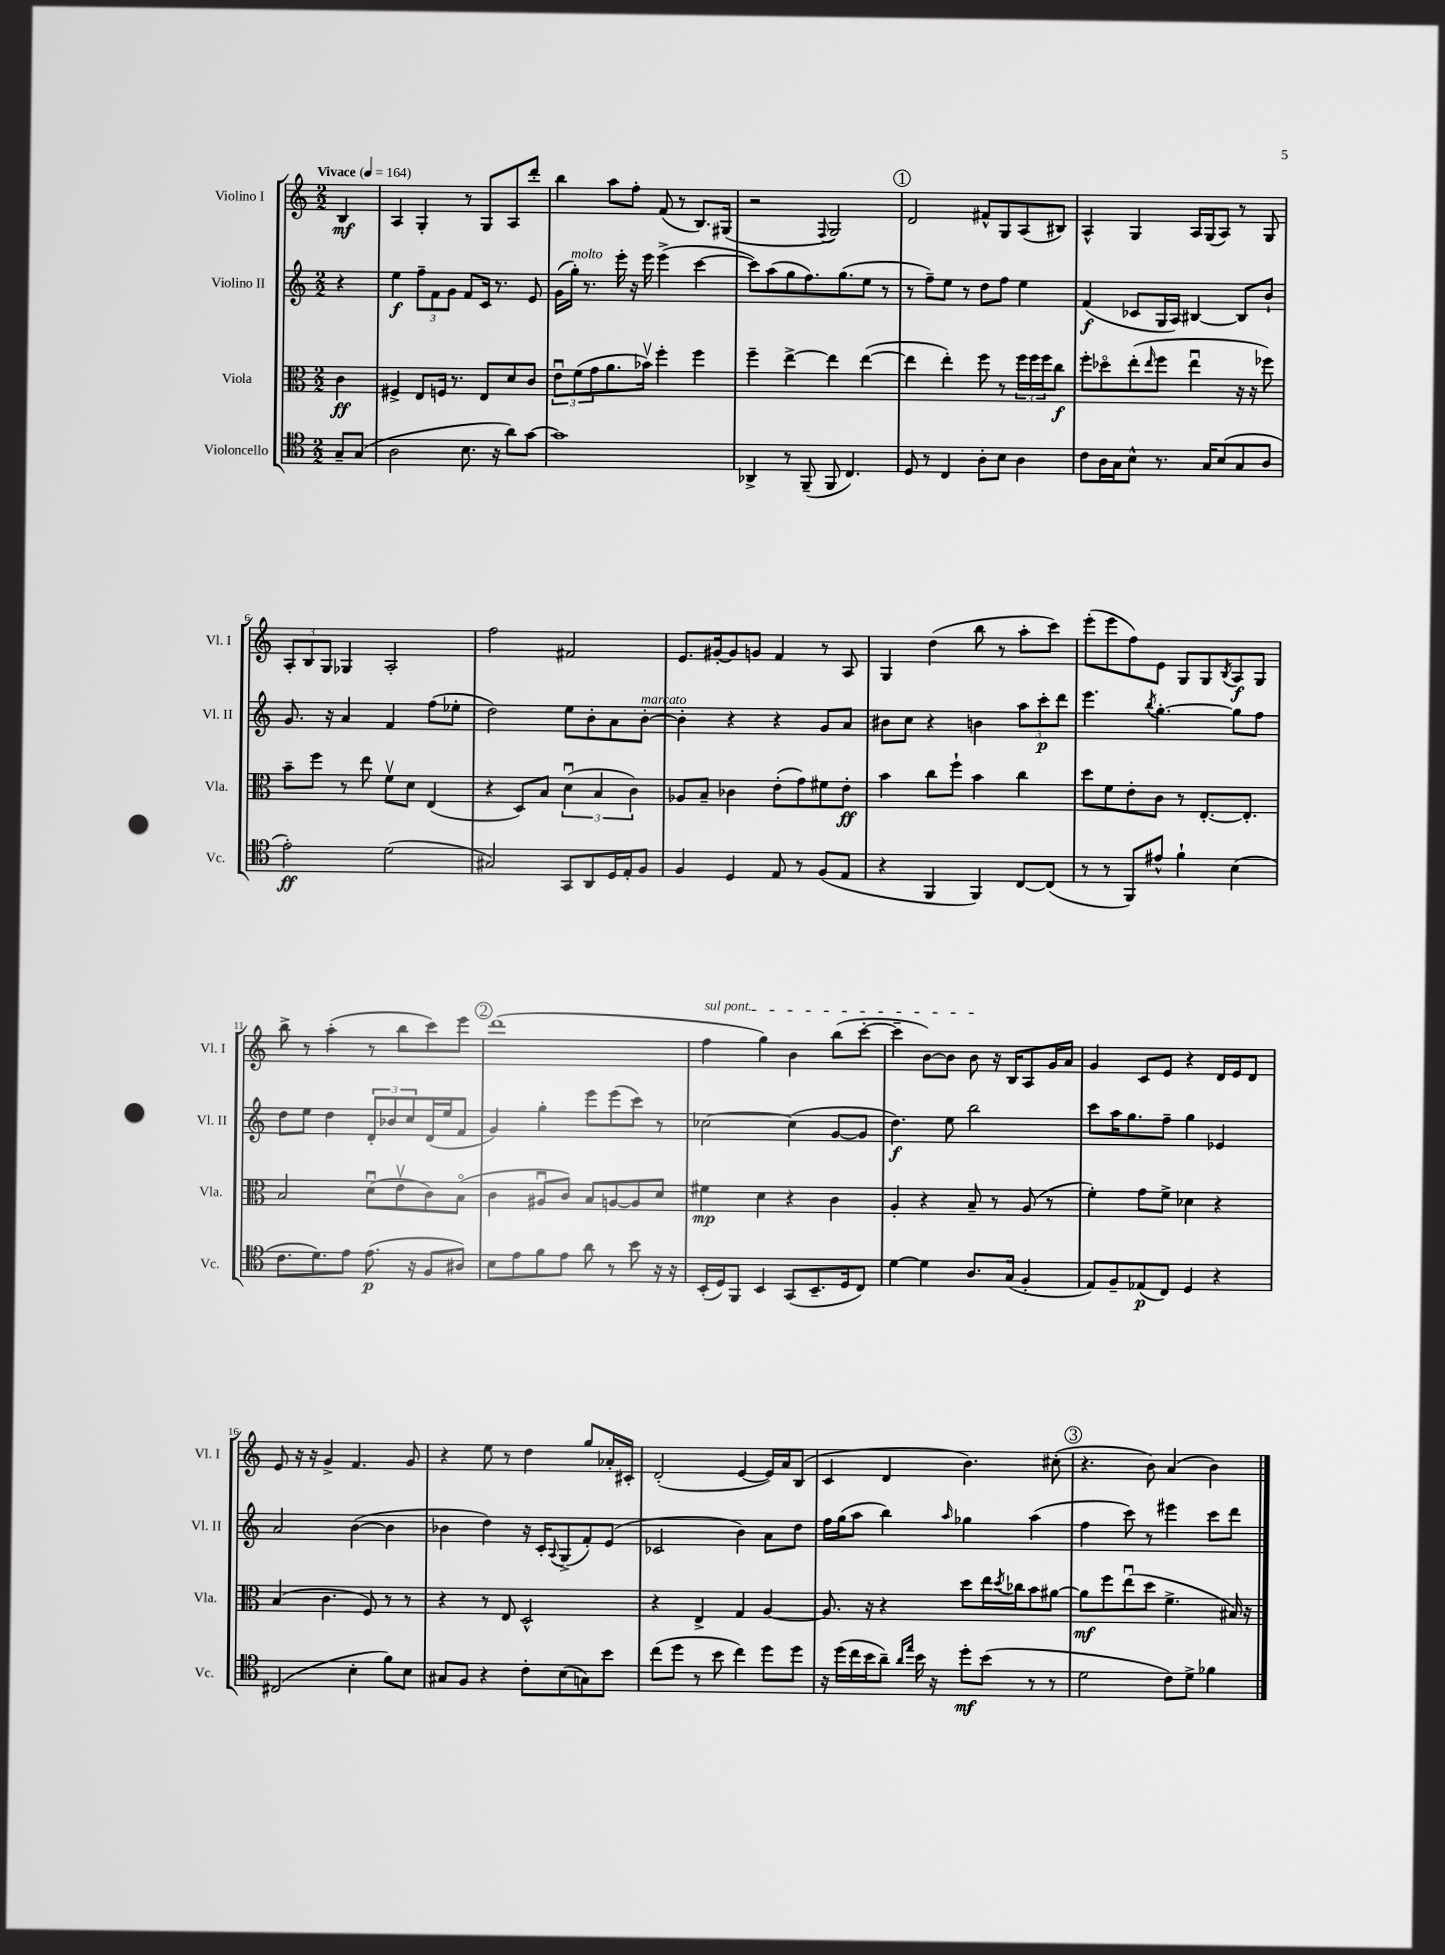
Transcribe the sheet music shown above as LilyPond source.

<<
\new StaffGroup <<
\new Staff = "s0" \with { instrumentName = "Violino I" shortInstrumentName = "Vl. I" } {
    \clef treble \key c \major \numericTimeSignature \time 2/2 \partial 4 \tempo "Vivace" 4 = 164
    b4\mf |
    a4 g4-. r8 g8 a8 d'''8-. |
    b''4 a''8 f''8-. f'8( r8 b8.) gis16( |
    r2 \appoggiatura { f8 } g2) |
    \mark \markup { \circle "1" } d'2 fis'8-^ g8 a8( bis8) |
    a4-^ g4 a16 g16( a8) r8 g8 |
    \tuplet 3/2 { a8-. b8 g8 } ges4 a2-. |
    f''2 fis'2 |
    e'8. gis'16~-. gis'8 g'8 f'4 r8 a8 |
    g4 d''4( b''8 r8 a''8-. c'''8) |
    e'''8-.( e'''8 f''8) e'8 g8 g8 \acciaccatura { b8 } a8\f g8 |
    b''8-> r8 a''4-.( r8 b''8 c'''8) e'''8 |
    \mark \markup { \circle "2" } d'''1( |
    \once \override TextSpanner.bound-details.left.text = \markup { \italic "sul pont." } f''4\startTextSpan g''4) b'4 b''8( c'''8~-. |
    c'''4-- b'8~) b'8 b'8\stopTextSpan r16 b16 a8 g'16 a'16 |
    g'4 c'8 e'8 r4 d'16 e'16 d'8 |
    e'8 r16 r16 g'4-> f'4. g'8 |
    r4 e''8 r8 d''4 g''8 aes'16-. cis'16-. |
    d'2-.( e'4~ e'16) a'16 b8( |
    c'4 d'4 b'4.) cis''8-.( |
    \mark \markup { \circle "3" } r4. b'8) a'4( b'4) \bar "|." |
}
\new Staff = "s1" \with { instrumentName = "Violino II" shortInstrumentName = "Vl. II" } {
    \clef treble \key c \major \numericTimeSignature \time 2/2 \partial 4
    r4 |
    e''4\f \tuplet 3/2 { f''8-- f'8 g'8 } f'8 c'16 r8. e'8 |
    g'16( g''16-.^\markup { \italic "molto" }) r8. e'''16-. r16 e'''16 e'''4->( c'''4~ |
    c'''8) a''8( g''8 f''8.) g''8.( e''8 r8 |
    \mark \markup { \circle "1" } r8 f''8--) e''8 r8 d''8 f''8 e''4 |
    f'4\f( ces'8 g16 a16) bis4~ bis8 b'8-! |
    g'8. r16 a'4 f'4 f''8( ees''8-. |
    d''2) e''8 b'8-. a'8 b'8~-.^\markup { \italic "marcato" } |
    b'4-. r4 r4 g'8 a'8 |
    bis'8 c''8 r4 b'4 \tuplet 3/2 { a''8 c'''8-.\p d'''8 } |
    e'''4. \acciaccatura { b''8 } g''4.~-. g''8 f''8 |
    d''8 e''8 d''4 \tuplet 3/2 { d'8-. bes'8 c''8 } d'16( e''16 f'8 |
    \mark \markup { \circle "2" } g'4) g''4-. e'''8 e'''8( c'''8) r8 |
    ces''2~ ces''4( g'8~ g'8 |
    d''4.\f) e''8 b''2 |
    c'''8 a''16 g''8. f''8-- g''4 ees'4 |
    a'2 b'4~( b'4 |
    bes'4 d''4) r16 c'16-. \appoggiatura { a8 } g8->( f'8-.) e'8( |
    ces'2 b'4) a'8 d''8 |
    f''16 g''16( a''8 b''4) \grace { a''16 } ges''4 a''4( |
    \mark \markup { \circle "3" } f''4 c'''8) r8 eis'''4 c'''8 d'''8 \bar "|." |
}
\new Staff = "s2" \with { instrumentName = "Viola" shortInstrumentName = "Vla." } {
    \clef alto \key c \major \numericTimeSignature \time 2/2 \partial 4
    c'4\ff |
    fis4-> e8 f16 r8. e8 d'8 c'8 |
    \tuplet 3/2 { e'8\downbow f'8( g'8 } a'8. bes'16\upbow) f''4-. f''4 |
    f''4-- e''4~-> e''4 e''4~( |
    \mark \markup { \circle "1" } e''4 e''4-.) f''8 r8 \tuplet 3/2 { f''16 f''16 f''16 } c''8\f |
    f''8-. des''8\flageolet e''8-.( \grace { e''16 } f''8 e''4\downbow r16 r16 fes''8) |
    b'8-- f''8 r8 e''8 f'8\upbow d'8 e4( |
    r4 d8) b8 \tuplet 3/2 { d'4\downbow( b4 c'4) } |
    aes8 b8-- ces'4 e'8-.( g'8) fis'8 e'8-.\ff |
    b'4 c''8 f''8-! b'4 c''4 |
    d''8 f'8 e'8-. c'8 r8 e8.~-. e8.-. |
    b2 d'8\downbow( e'8\upbow c'8) b8\flageolet( |
    \mark \markup { \circle "2" } c'4 ais8\downbow c'8) b8 a8~ a8 d'8 |
    fis'4\mp d'4 r4 c'4 |
    a4-. r4 b8-- r8 a8( r8 |
    f'4-.) g'8 f'8-> des'4 r4 |
    b4( c'4. f8) r8 r8 |
    r4 r8 e8 d2-^ |
    r4 e4-> g4 a4~ |
    a8. r16 r4 d''8 e''16 \acciaccatura { d''8 } ces''16 b'8 ais'8~ |
    \mark \markup { \circle "3" } ais'8\mf f''8 e''8\downbow( d''8 f'4.-> bis16) r16 \bar "|." |
}
\new Staff = "s3" \with { instrumentName = "Violoncello" shortInstrumentName = "Vc." } {
    \clef tenor \key c \major \numericTimeSignature \time 2/2 \partial 4
    g8-- g8( |
    a2 b8. r16 a'8) g'8~ |
    g'1 |
    aes,4-> r8 f,8--( f,8 c4.) |
    \mark \markup { \circle "1" } d8 r8 c4 a8-. b8 a4 |
    c'8 a16 g16 b8-^ r8. g16 b8( g8 a8 |
    e'2-.\ff) d'2( |
    gis2) g,8 a,8 d16 e16-. f8 |
    f4 d4 e8 r8 f8( e8 |
    r4 f,4 f,4) c8~ c8( |
    r8 r8 f,8) eis'8-^ f'4-! b4( |
    c'8. d'8.) e'8 e'8.\p( r16 f8 ais8) |
    \mark \markup { \circle "2" } b8 e'8 f'8 e'8 a'8 r8 b'8 r16 r16 |
    b,16-.( d16) f,8 b,4 g,8( b,8.-- d16 c8) |
    d'4~ d'4 a8. g16( f4-. |
    e8) f8-- ees8\p( c8) d4 r4 |
    cis2( b4-. f'8) b8 |
    gis8 f8 r4 c'8-. b8( g8) b'8 |
    c''8( d''8 r8 b'8 c''4) d''8 d''8 |
    r16 d''16( c''16 b'16 a'8--) \grace { a'16 e''16 } b'16 r16 d''8-.\mf b'8( r8 r8 |
    \mark \markup { \circle "3" } d'2 c'8) d'8-> fes'4 \bar "|." |
}
>>
>>
